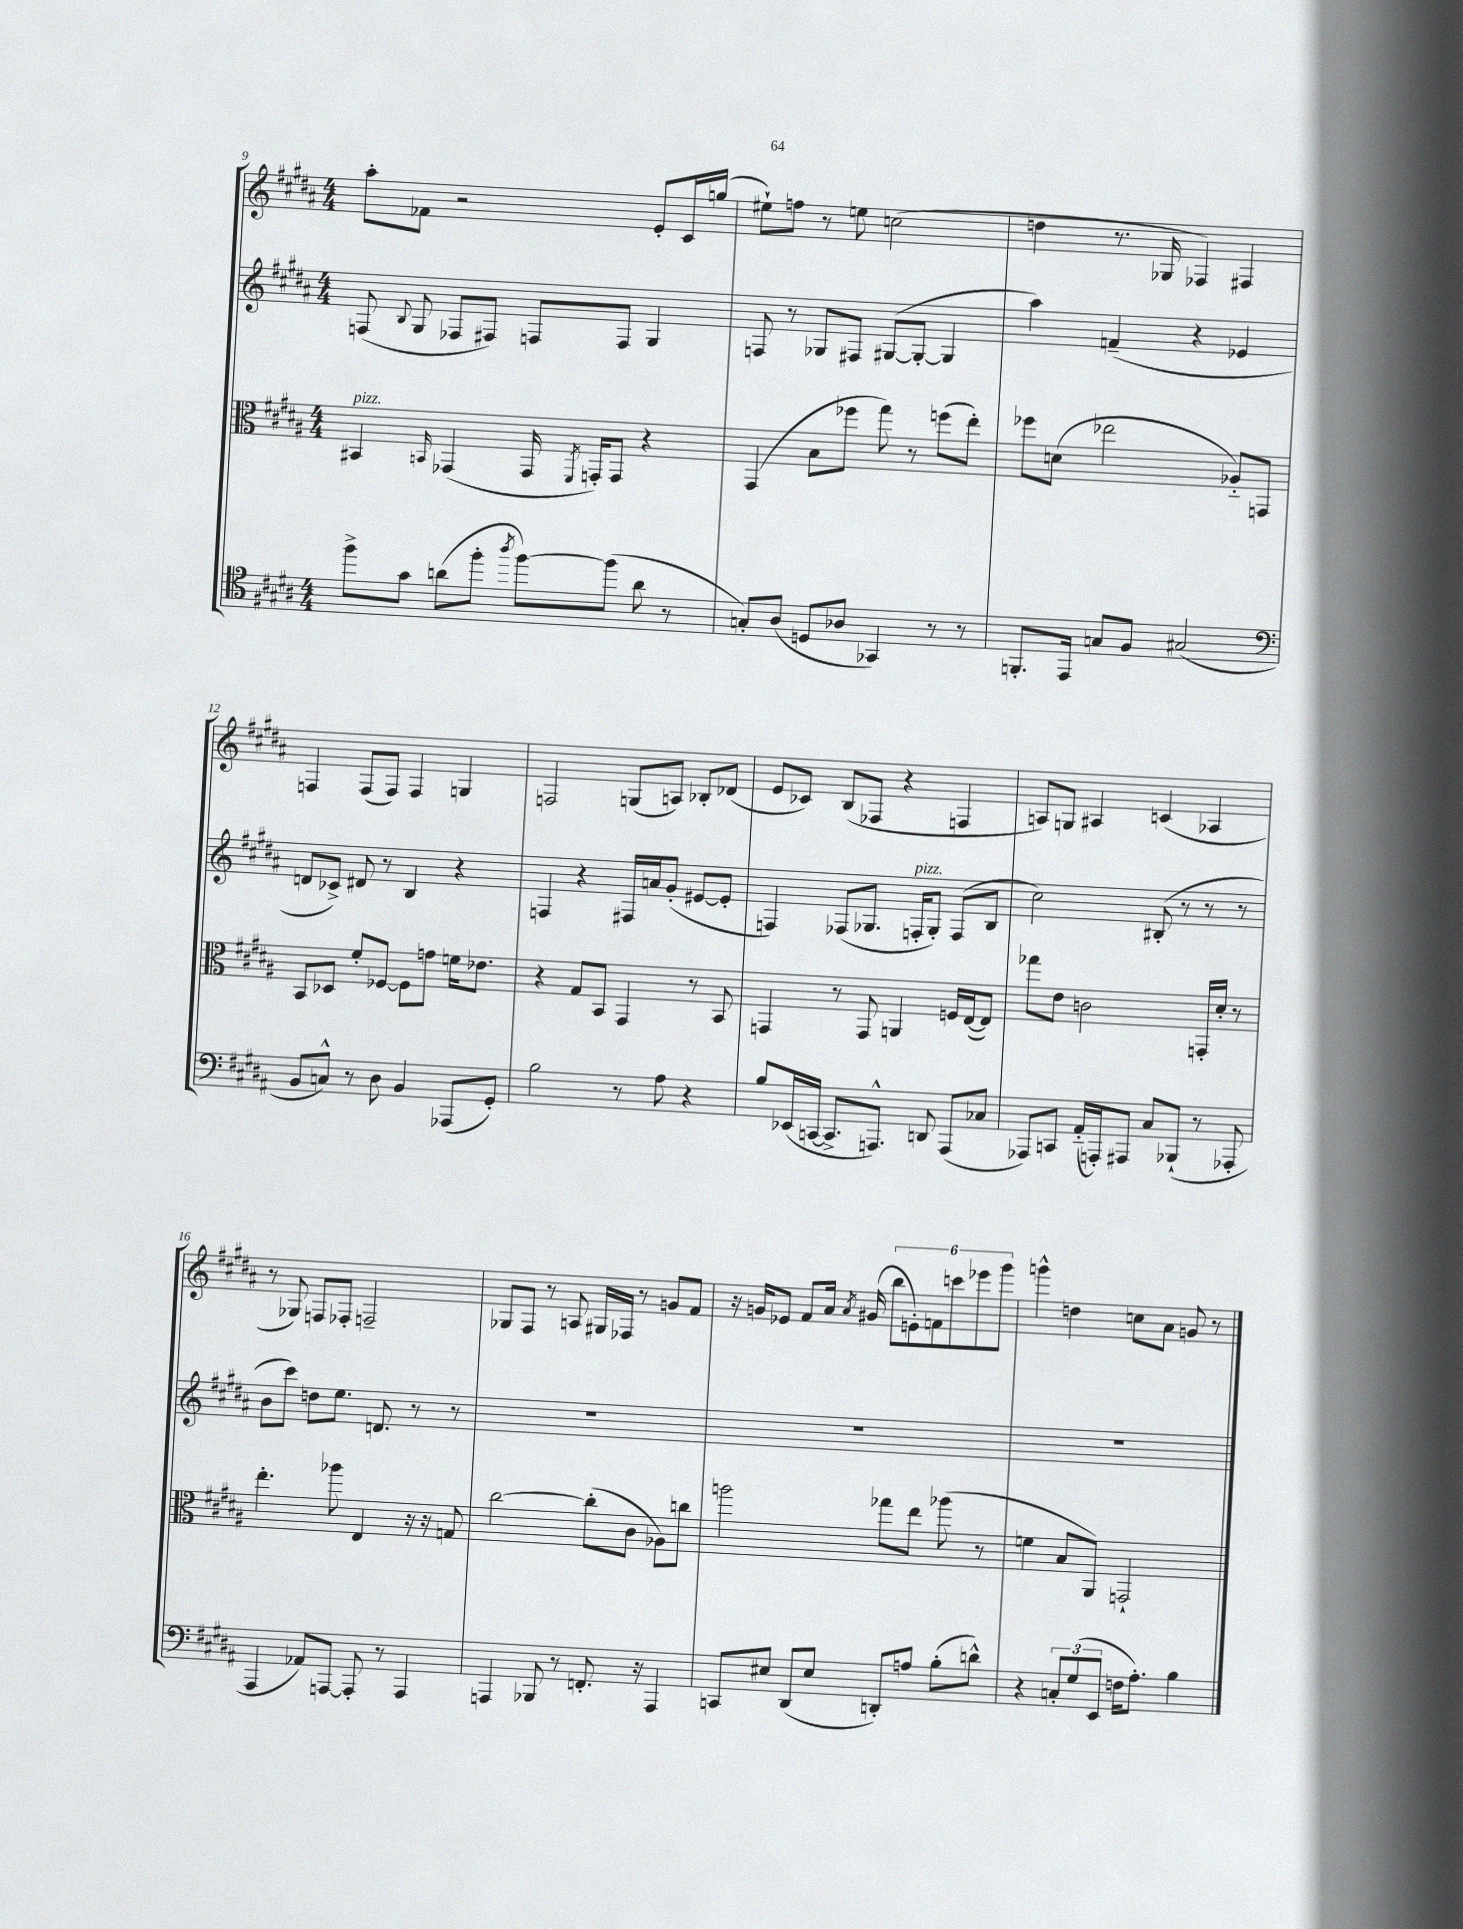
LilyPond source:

<<
\new StaffGroup <<
\new Staff = "s0" {
    \clef treble \key b \major \numericTimeSignature \time 4/4
    \autoBeamOff ais''8[-. fes'8] r2 e'8[-. cis'16 g''16]( |
    eis''8[-!) f''8] r8 e''8 c''2( |
    d''4 r8. ges16 fes4) fis4 |
    f4 f8[( f8]) f4 g4 |
    f2 g8[( a8]) bes8[-. des'8]( |
    e'8[ ces'8]) b8[( fes8] r4 f4 |
    a8[) g8] ais4 c'4( aes4 |
    r8 ges8) f8[ fes8]-. f2-- |
    ges8[ fis8] r8 a8 gis16[ fes16] r8 g'8[ fis'8] |
    r16 g'16[ ees'8] fis'8[ ais'16] \acciaccatura { ais'8 } gis'16( \tuplet 6/4 { b''8[ e'8-.) f'8 c'''8 ees'''8 gis'''8] } |
    g'''4-^ d''4 c''8[ ais'8] g'8 r8 \bar "|." |
}
\new Staff = "s1" {
    \clef treble \key b \major \numericTimeSignature \time 4/4
    \autoBeamOff f8( \appoggiatura { b8 } gis8 fes8[ fis8]) f8[ f8] gis4 |
    f8 r8 ges8[ fis8] gis8[~( gis8]~-. gis4 |
    ais''4) f'4--( r4 ees'4 |
    d'8[ ces'8]->) dis'8 r8 b4 r4 |
    f4 r4 fis16[ a'16 gis'8]-.( eis'8[~ eis'8]-. |
    f4) fes8[( ges8.] f16[-.^\markup { \italic "pizz." } ges8]-.) f8[( b8] |
    cis''2) bis8-.( r8 r8 r8 |
    b'8[ cis'''8]) d''8[ e''8.] d'8. r8 r8 |
    R1 |
    R1 |
    R1 \bar "|." |
}
\new Staff = "s2" {
    \clef alto \key b \major \numericTimeSignature \time 4/4
    \autoBeamOff bis,4^\markup { \italic "pizz." } \grace { b,16 } ges,4( ges,16 \acciaccatura { fis,8 } g,16[-.) g,8] r4 |
    gis,4( b8[ fes''8] gis''8) r8 f''8[( e''8]-.) |
    fes''8[ d'8]( ees''2 aes8[-_) g,8] |
    b,8[ des8] fis'8[-. fes8]~ fes8[ g'8] f'16[ ees'8.] |
    r4 gis8[ b,8] gis,4 r8 b,8 |
    g,4 r8 g,8 a,4 f16[ e16~( e8]) |
    ges''8[ e'8] c'2 g,16[-. dis'16]-. r8 |
    e''4.-. aes''8 e4 r16 r16 g8 |
    cis''2~ cis''8[-.( cis'8] aes8[) c''8] |
    a''2 ges''8[ e''8] aes''8( r8 |
    f'4 b8[ ais,8]) g,2-! \bar "|." |
}
\new Staff = "s3" {
    \clef tenor \key b \major \numericTimeSignature \time 4/4
    \autoBeamOff fis''8[-> gis'8] a'8[( fis''8]-. \acciaccatura { ais''8 } fis''8[~) fis''8]( a'8 r8 |
    g8[-.) ais8]( d8[ aes8] ges,4) r8 r8 |
    f,8.[-. e,16] g8[ fis8] gis2( |
    \clef bass b,8[ c8]-^) r8 dis8 b,4 aes,,8[( gis,8]-.) |
    b2 r8 ais8 r4 |
    b8[ ees,16( c,16]~ c,8.[-> a,,8.]-^) d,8 a,,8[( ces8] |
    aes,,8[) c,8] ais,16[-_( a,,16-.) ais,,8] cis8[ bes,,8]-!( r8 aes,,8-. |
    ais,,4 aes,8[) a,,8]~ a,,8-. r8 a,,4 |
    a,,4 bes,,8 r8 f,8.-. r16 a,,4 |
    c,8[ eis8] dis,8[( eis8] d,8[-.) a8] b8[-.( d'8]-^) |
    r4 \tuplet 3/2 { c8[-. gis8( e,8] } f16[ ais8.]-.) b4 \bar "|." |
}
>>
>>
\layout { \context { \Score currentBarNumber = #9 } }
